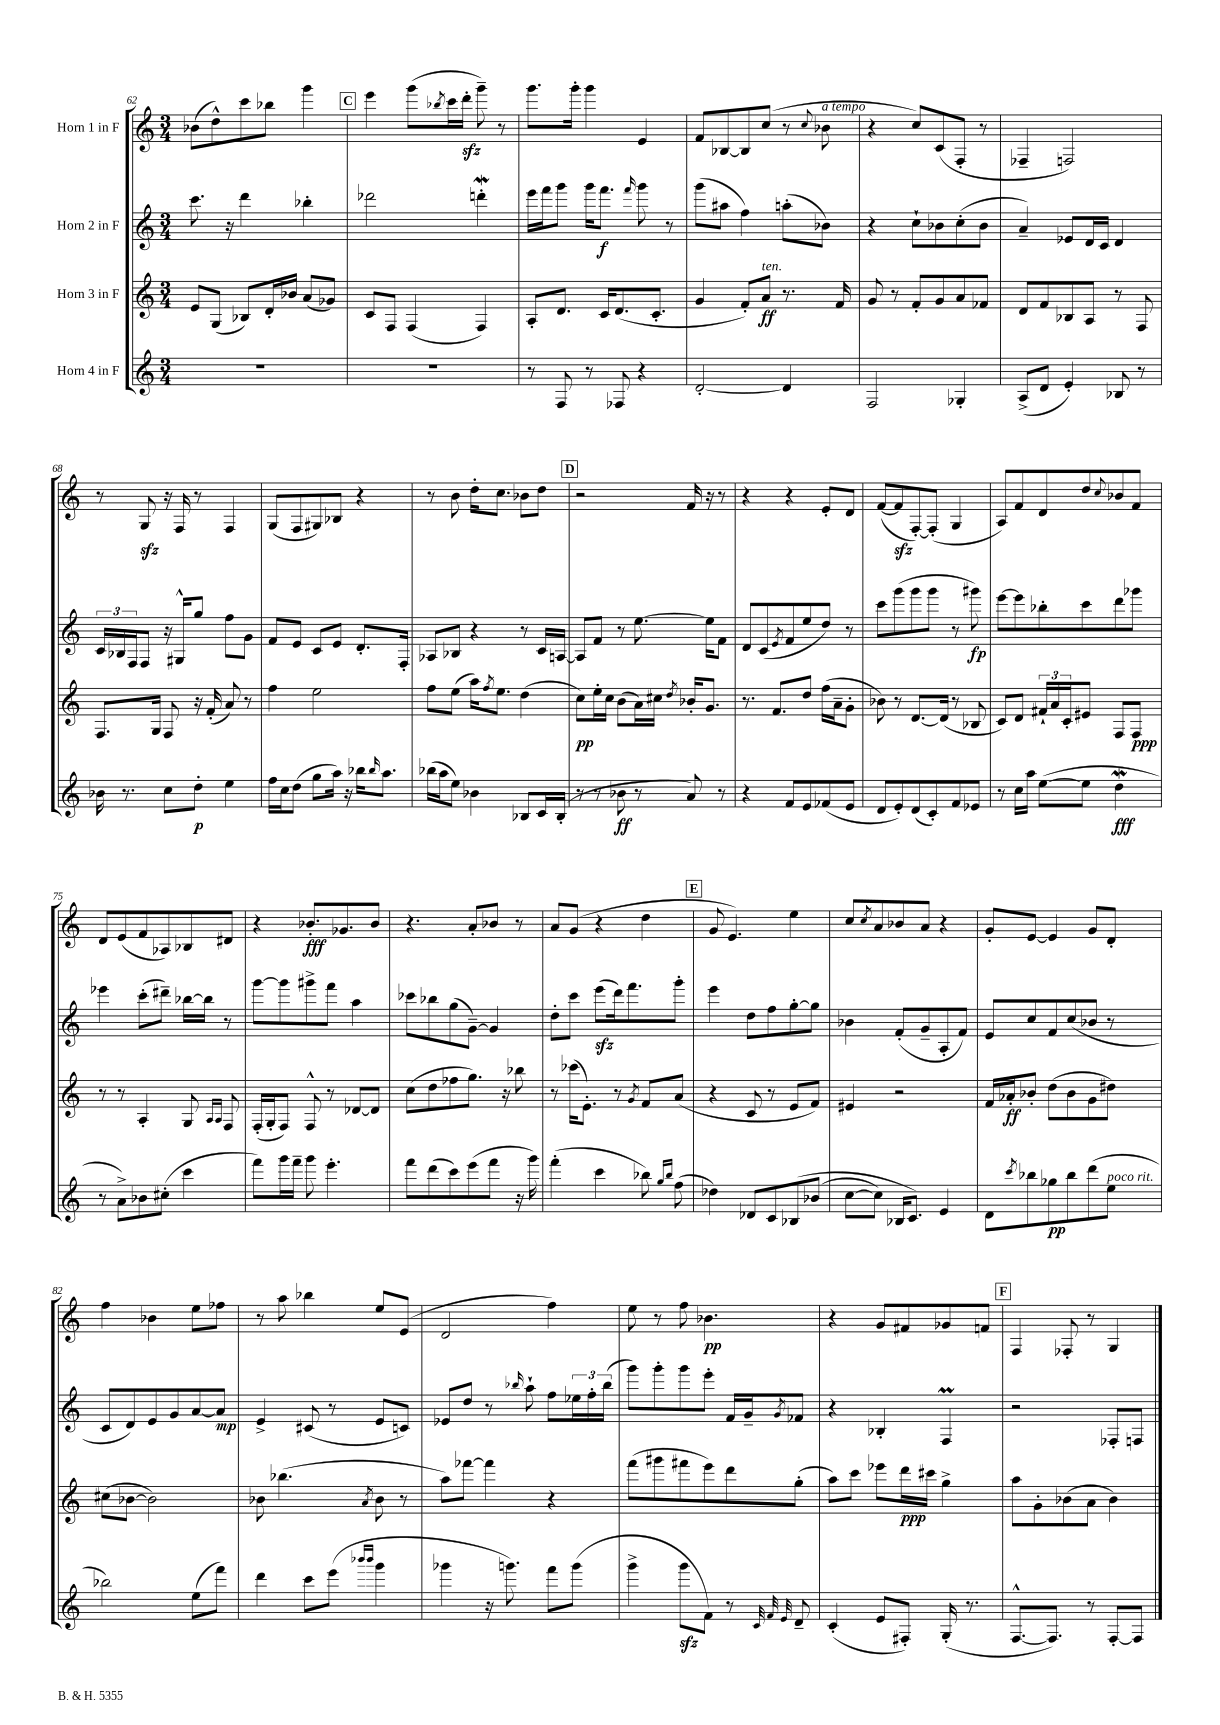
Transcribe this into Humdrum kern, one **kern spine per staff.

**kern	**kern	**kern	**kern
*staff4	*staff3	*staff2	*staff1
*clefG2	*clefG2	*clefG2	*clefG2
*k[]	*k[]	*k[]	*k[]
*M3/4	*M3/4	*M3/4	*M3/4
2.r	8e	8.ccc	(8b-
.	(8G	.	8dd^^)
.	.	16r	.
.	8B-)	4ddd	8ccc
.	16d'	.	8bb-
.	16b-	.	.
.	(8a	4bb-'	4ggg
.	8g-)	.	.
=	=	=	=
2.r	8c	2ddd-	4eee
.	8F	.	.
.	(4F	.	(8ggg
.	.	.	8qbb-
.	.	.	16ccc
.	.	.	16ddd'
.	4F)	4ddd'	8ggg~)
.	.	.	8r
=	=	=	=
8r	8A'	16eee	8.ggg
.	.	16fff	.
8F	8.d	8ggg	.
.	.	.	16ggg'
8r	.	16ggg	4ggg
.	16c	8.fff	.
8F-	(8.d	.	.
.	.	16qqfff	.
4r	.	8ggg	4e
.	8.c'	.	.
.	.	8r	.
=	=	=	=
[2d'	4g	(8ggg	8f
.	.	8aa#	[8B-
.	8f')	4ff)	8B-]
.	8a	.	(8cc
4d]	8.r	(8aa'	8r
.	.	.	8qqcc
.	.	8b-)	8b-
.	16f	.	.
=	=	=	=
2F	8g	4r	4r
.	8r	.	.
.	8f'	8cc`	8cc)
.	8g	8b-	(8c
4G-'	8a	(8cc'	8F'
.	8f-	8b-	8r
=	=	=	=
(8A^	8d	4a~)	4F-~
8d	8f	.	.
4e')	8B-	8e-	2F)
.	8A	16d	.
.	.	16c	.
8B-	8r	4d	.
8r	8F	.	.
=	=	=	=
16b-	8.F	24c	8r
.	.	24B-	.
8.r	.	.	.
.	.	24F	.
.	.	8F	8G
.	16G	.	.
8cc	8F	16r	16r
.	.	16G#^^	16F
8dd'	16r	8gg	8r
.	(16f'	.	.
4ee	8a)	8ff	4F
.	8r	8g	.
=	=	=	=
16ff	4ff	8f	(8G
16cc	.	.	.
(8dd	.	8e	8F
8gg	2ee	8c	8G#)
16aa)	.	8e	8B-
16r	.	.	.
16bb-	.	8.d'	4r
16qqbb-	.	.	.
8.aa	.	.	.
.	.	16F'	.
=	=	=	=
(16bb-	8ff	8A-	8r
16aa	.	.	.
8ee)	(8ee	8B-	8b
4b-	16aa)	4r	16dd'
.	8qff	.	.
.	8.ee	.	8.cc
8B-	(4dd	8r	8b-
16c	.	16c	8dd
(16B-'	.	[16A	.
=	=	=	=
8r	8cc)	8A]	2r
8r	16ee'	8f	.
.	16cc	.	.
8b-	(8b	8r	.
8r	16a)	[8.ee	.
.	16cc#	.	.
.	8qdd	.	.
8a)	16b-'	.	16f
.	8.g	16ee]	16r
8r	.	8f	8r
=	=	=	=
4r	8.r	8d	4r
.	.	(8c	.
.	8.f	.	.
.	.	8qe	.
8f	.	8f	4r
8e	8dd	8ee	.
(8f-	(16ff	8dd)	8e'
.	16a~	.	.
8e	8g'	8r	8d
=	=	=	=
8d	8b-)	8ccc	([8f
8e')	8r	(8ggg	8f]
(8d	[8.d	8ggg	[8F')
8c')	.	8ggg	(8F']
.	(16d]	.	.
8f	8r	8r	4G
8e-	8B-	8ggg#)	.
=	=	=	=
8r	8c)	[8eee	8A)
16cc	8d	8eee]	8f
16aa	.	.	.
([8ee	24f#`	8bb-'	8d
.	24a	.	.
.	24c'	.	.
8ee]	8e#	8ccc	8dd
.	.	.	8qqcc
4dd	8F	8ddd	8b-
.	8F	8ggg-	8f
=	=	=	=
8r	8r	4eee-	8d
8a^)	8r	.	(8e
8b-	4A'	(8ccc'	8f
(8cc#'	.	8ddd#~)	8A-)
4ccc	8G	[16bb-	8B-
.	.	16bb-]	.
.	16qqA	.	.
.	16qqA	.	.
.	8F	8r	8d#
=	=	=	=
8fff)	(16F'	[8ggg	4r
.	16G'	.	.
16ggg	8F)	8ggg]	.
16fff~	.	.	.
8ggg	8F^^	8ggg#^	8.b-'
4.eee'	8r	8fff	.
.	.	.	8.g-
.	[8d-	4aa	.
.	8d-]	.	8b-
=	=	=	=
8fff	(8cc	8ccc-	4.r
(8ddd	8dd	8bb-	.
8ccc)	8ff-	(8gg	.
(8eee	8.gg)	[8g~)	8a'
8fff	.	4g]	8b-
.	16r	.	.
16r	8bb-	.	8r
16ggg)	.	.	.
=	=	=	=
(4fff'	8r	8dd'	8a
.	(16ccc-	8ccc	(8g
.	8.e')	.	.
4ccc	.	(8eee	4r
.	8r	16ddd)	.
.	.	8.fff	.
.	8qg	.	.
8bb-)	8f	.	4dd
16qqgg	.	.	.
16qqbb-	.	.	.
(8ff	(8a	8ggg'	.
=	=	=	=
4dd-)	4r	4eee	8g
.	.	.	4.e)
8d-	8c	8dd	.
8c	8r	8ff	.
&(8B-	8e	[8gg'	4ee
(8b-	8f)	8gg]	.
=	=	=	=
[8cc	4e#	4b-	8cc
.	.	.	8qcc
8cc])	.	.	8a
16B-	2r	(8f'	8b-
8.c&)	.	.	.
.	.	8g~	8a
4e	.	8A'	4r
.	.	8f)	.
=	=	=	=
8d	16f	8e	8g'
.	16a-'	.	.
8qccc	.	.	.
8bb-	8b-'	8cc	[8e
8gg-	(8dd	8f	4e]
8bb-	8b-	(8cc	.
(8ddd	8g	8b-	8g
8ee	8dd#)	8r	8d'
=	=	=	=
2bb-)	(8cc#	8c	4ff
.	[8b-	8d)	.
.	2b-])	8e	4b-
.	.	8g	.
(8ee	.	[8a	8ee
8fff)	.	8a]	8ff-
=	=	=	=
4ddd	8b-	4e^	8r
.	(4.bb-	.	8aa
8ccc	.	(8c#	4bb-
(8eee	.	8r	.
16qqbbb-	.	.	.
16qqbbb-	8qa	.	.
4ggg	8b-	8e	8ee
.	8r	8c)	(8e
=	=	=	=
4ggg-	8aa)	8e-	2d
.	[8fff-	8dd	.
16r	4fff-]	8r	.
8.ggg)	.	.	.
.	.	16qqbb-	.
.	.	8aa`	.
8fff	4r	8ff	4ff)
(8ggg	.	24ee-	.
.	.	24ff'	.
.	.	(24bb-	.
=	=	=	=
4ggg^	(8fff	8ggg)	8ee
.	8ggg#	8ggg'	8r
8ggg	8fff#	8ggg	8ff
8f)	8eee)	8eee'	4.b-
8r	8ddd	16f	.
.	.	16g~	.
32qqc	.	.	.
32qqf	.	.	.
32qqe	.	8qg	.
8d~	(8gg'	8f-	.
=	=	=	=
(4c'	8aa)	4r	4r
.	8ccc	.	.
8e	8eee-	4B-'	8g
8F#')	16ddd	.	8f#
.	16ccc#	.	.
(16G'	4gg^	4F	8g-
8.r	.	.	.
.	.	.	8f
=	=	=	=
[8.F^^	8aa	2r	4F
.	8g'	.	.
8.F])	.	.	.
.	(8b-	.	8F-'
8r	8a	.	8r
[8F'	4b-)	8F-'	4G
8F]	.	8F	.
==	==	==	==
*-	*-	*-	*-
